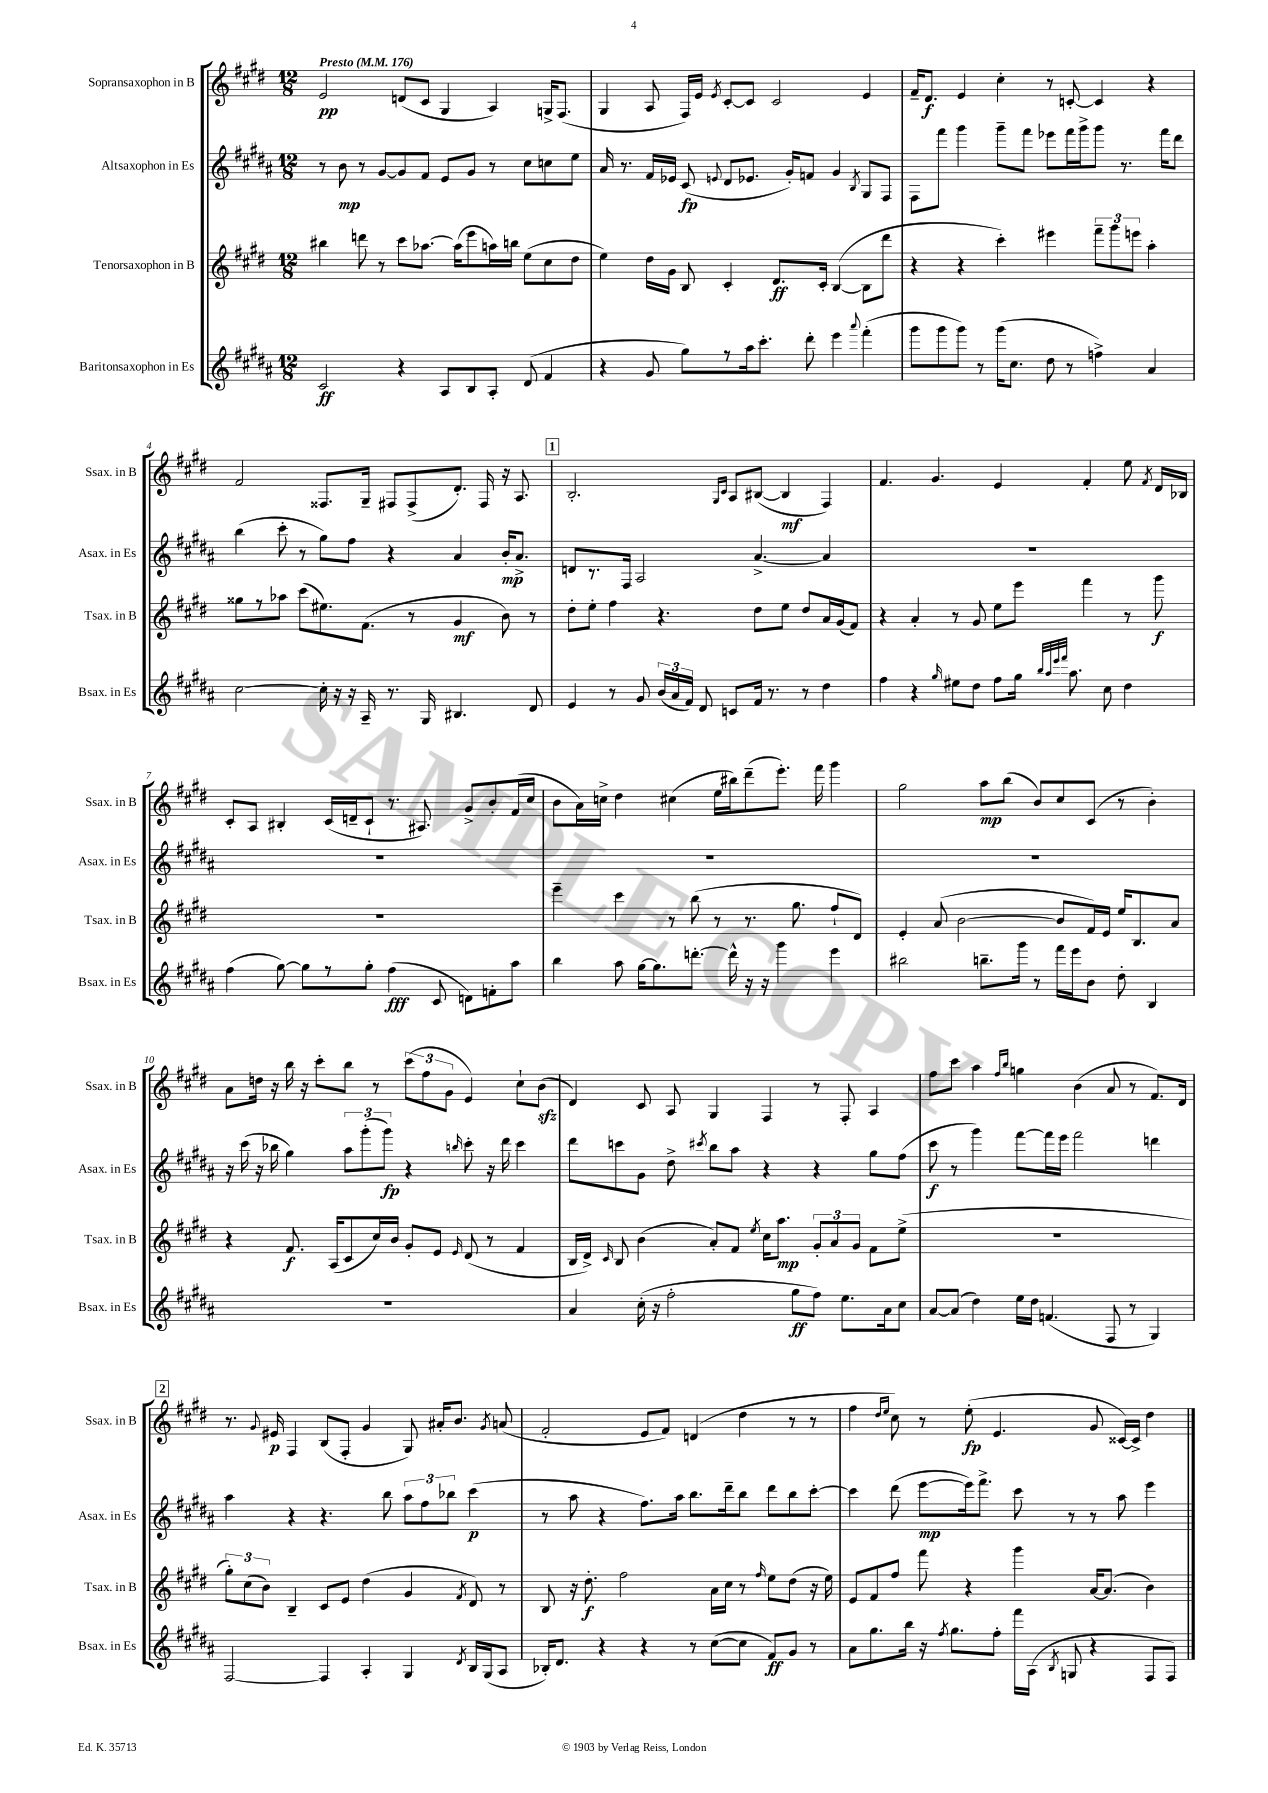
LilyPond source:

<<
\new StaffGroup <<
\new Staff = "s0" \with { instrumentName = "Sopransaxophon in B" shortInstrumentName = "Ssax. in B" } {
    \clef treble \key e \major \numericTimeSignature \time 12/8 \tempo "Presto" 4 = 176
    \autoBeamOff e'2\pp d'8[( cis'8] gis4 a4) g16[-> fis8.]( |
    gis4 a8 fis16[) e'16] \acciaccatura { e'8 } cis'8[~-. cis'8] cis'2 e'4 |
    fis'16[-- dis'8.]\f e'4 cis''4-. r8 c'8~-. c'4 r4 |
    fis'2 fisis8.[ gis16]-- fis8[ fis8->( dis'8.]-.) fis16 r16 a8. |
    \mark \markup { \box "1" } b2.-. \grace { gis16[ cis'16] } a8[ bis8]~( bis4\mf fis4) |
    fis'4. gis'4. e'4 fis'4-. e''8 \acciaccatura { fis'8 } dis'16[ bes16] |
    cis'8[-. a8] bis4-. cis'16[( d'16-- cis'8]-! r8. ais8.) gis'8[-> b'8-. fis'16( cis''16] |
    b'8[ a'16) c''16]-> dis''4 cis''4( e''16[ bis''16) dis'''8--( e'''8.]-.) fis'''16 gis'''4 |
    gis''2 a''8[\mp b''8]( b'8[) cis''8 cis'8]( r8 b'4-.) |
    a'8[ d''16] r16 b''16 r16 cis'''8[-. b''8] r8 \tuplet 3/2 { cis'''8[( fis''8 gis'8] } e'4) cis''8[-! b'8]\sfz( |
    dis'4) cis'8 a8 gis4 fis4 r8 fis8-. a4 |
    fis''8[ cis'''8] a''4 \grace { fis''16[ b''16] } g''4 b'4( a'8 r8 fis'8.[) dis'16] |
    \mark \markup { \box "2" } r8. \appoggiatura { gis'8 } eis'16\p fis4 b8[( fis8]-. gis'4 gis8) ais'16[-. b'8.] \acciaccatura { gis'8 } a'8( |
    fis'2-. e'8[ fis'8]) d'4( dis''4 r8 r8 |
    fis''4 \grace { dis''16[ e''16] } cis''8) r8 e''8-.\fp( e'4. gis'8 cisis'16[~) cisis'16]-> dis''4 \bar "|." |
}
\new Staff = "s1" \with { instrumentName = "Altsaxophon in Es" shortInstrumentName = "Asax. in Es" } {
    \clef treble \key b \major \numericTimeSignature \time 12/8
    \autoBeamOff r8 b'8\mp r8 gis'8[~ gis'8 fis'8] e'8[ gis'8] r8 cis''8[ c''8 e''8] |
    ais'16 r8. fis'16[ ees'16] cis'8\fp( \appoggiatura { e'8 } dis'8[ ees'8.] gis'16[-.) f'8] gis'4 \acciaccatura { b8 } gis8[ fis8] |
    fis8[ fis'''8] gis'''4 gis'''8[-- fis'''8] ees'''8[ fis'''16 gis'''16-> gis'''8] r8. fis'''16[ dis'''8] |
    b''4( cis'''8-. r8 gis''8[) fis''8] r4 ais'4 b'16[-.\mp ais'8.]-> |
    \mark \markup { \box "1" } d'8[ r8. fis16] ais2 ais'4.~-> ais'4 |
    R1. |
    R1. |
    R1. |
    R1. |
    r16 cis'''16( r16 bes''16 gis''4) \tuplet 3/2 { ais''8[ gis'''8-.( gis'''8]\fp) } r4 \grace { b''16 } cis'''8-. r16 dis'''16 cis'''4 |
    dis'''8[ c'''8 gis'8] dis''8-> \acciaccatura { cis'''8 } b''8[ ais''8] r4 r4 gis''8[ fis''8]( |
    cis'''8\f r8 gis'''4) fis'''8[~ fis'''16 e'''16] fis'''2 d'''4 |
    \mark \markup { \box "2" } ais''4 r4 r4. b''8 \tuplet 3/2 { ais''8[ fis''8 bes''8] } cis'''4\p( |
    r8 ais''8 r4 fis''8.[) ais''16] b''8.[ dis'''16-- b''8] dis'''8[ b''8 cis'''8]~-. |
    cis'''4 dis'''8( e'''8[~\mp e'''16) fis'''8.]-> cis'''8 r8 r8 ais''8 e'''4 \bar "|." |
}
\new Staff = "s2" \with { instrumentName = "Tenorsaxophon in B" shortInstrumentName = "Tsax. in B" } {
    \clef treble \key e \major \numericTimeSignature \time 12/8
    \autoBeamOff bis''4 d'''8 r8 cis'''8[ aes''8.]~ aes''16[( e'''8 a''16) b''16] e''8[( cis''8 dis''8] |
    e''4) dis''16[ gis'16] b8 cis'4-. dis'8.[\ff cis'16]-. b4~( b8[ dis'''8] |
    r4 r4 cis'''4-.) eis'''4 \tuplet 3/2 { fis'''8[-- gis'''8 e'''8] } a''4-. |
    gisis''8[ r8 aes''8] cis'''8[( eis''8.) fis'8.]( r8 gis'4\mf b'8) r8 |
    \mark \markup { \box "1" } dis''8[-. e''8]-. fis''4 r4. dis''8[ e''8] dis''8[ a'16 gis'16( fis'8]) |
    r4 a'4-. r8 gis'8 e''8[ e'''8] fis'''4 r8 gis'''8\f |
    R1. |
    e'''4-- cis'''4 r8 b''8( r8 r8. gis''8. fis''8[-! dis'8]) |
    e'4-. a'8( b'2~ b'8[ fis'16) e'16] e''16[ b8. a'8] |
    r4 fis'8.\f a16[( cis'8 cis''16) b'16] gis'8[-. e'8] \grace { e'16 } dis'8( r8 fis'4 |
    b16[ dis'16]->) \grace { cis'16 } b8 b'4( a'8[-.) fis'8] \acciaccatura { e''8 } cis''16[ a''8.]\mp \tuplet 3/2 { gis'8[-. a'8 gis'8] } fis'8[ e''8]->( |
    R1. |
    \mark \markup { \box "2" } \tuplet 3/2 { gis''8[-.) cis''8( b'8]) } b4-- cis'8[ e'8] dis''4( gis'4 \acciaccatura { fis'8 } dis'8) r8 |
    b8 r16 dis''8.-.\f fis''2 a'16[ cis''16] r8 \grace { fis''16 } e''8[ dis''8]( r16 e''16) |
    e'8[ fis'8 fis''8] fis'''8 r4 gis'''4 a'16[~ a'8.]( b'4) \bar "|." |
}
\new Staff = "s3" \with { instrumentName = "Baritonsaxophon in Es" shortInstrumentName = "Bsax. in Es" } {
    \clef treble \key b \major \numericTimeSignature \time 12/8
    \autoBeamOff cis'2\ff r4 ais8[ b8 ais8]-. dis'8( fis'4 |
    r4 gis'8 gis''8[) r8 ais''16 cis'''8.]-. dis'''8-. e'''4 \appoggiatura { ais'''8 } fis'''4-.( |
    gis'''8[ gis'''8 gis'''8]) r8 gis'''16[( cis''8.] dis''8 r8 f''4->) ais'4 |
    cis''2~ cis''16-. r16 r16 ais16-- r8. gis16 bis4. dis'8 |
    \mark \markup { \box "1" } e'4 r8 gis'8 \tuplet 3/2 { b'16[( ais'16 fis'16]) } dis'8 c'8[ fis'16] r8. r8 dis''4 |
    fis''4 r4 \grace { gis''16 } eis''8[ dis''8] fis''8[ gis''16] \grace { b''32[ ais''32 e'''32 fis'''32] } ais''8. cis''8 dis''4 |
    fis''4( gis''8~) gis''8[ r8 gis''8]-. fis''4\fff( cis'8 d'8[) f'8-. ais''8] |
    b''4 ais''8 gis''16[~ gis''8. d'''8.]~-. d'''16-^ r16 r16 gis'''4 e'''4 |
    bis''2 b''8.[-- gis'''16] r8 fis'''16[ e'''16 b'8] dis''8-. b4 |
    R1. |
    ais'4 cis''16-.( r16 fis''2-. gis''8[\ff fis''8]) e''8.[ ais'16 cis''8] |
    ais'8[~ ais'8]( dis''4) e''16[ dis''16] f'4.( fis8 r8 gis4) |
    \mark \markup { \box "2" } fis2~ fis4 ais4-. gis4 \acciaccatura { dis'8 } b16[ gis16( ais8] |
    bes16[-.) dis'8.] r4 r4 r8 cis''8[~( cis''8] fis'8[\ff) gis'8] r8 |
    ais'8[ gis''8. b''16] r16 \acciaccatura { fis''8 } gis''8.[ fis''8]-. fis'''16[ ais16]( \acciaccatura { b8 } g8 r4 fis8[ fis8]) \bar "|." |
}
>>
>>
